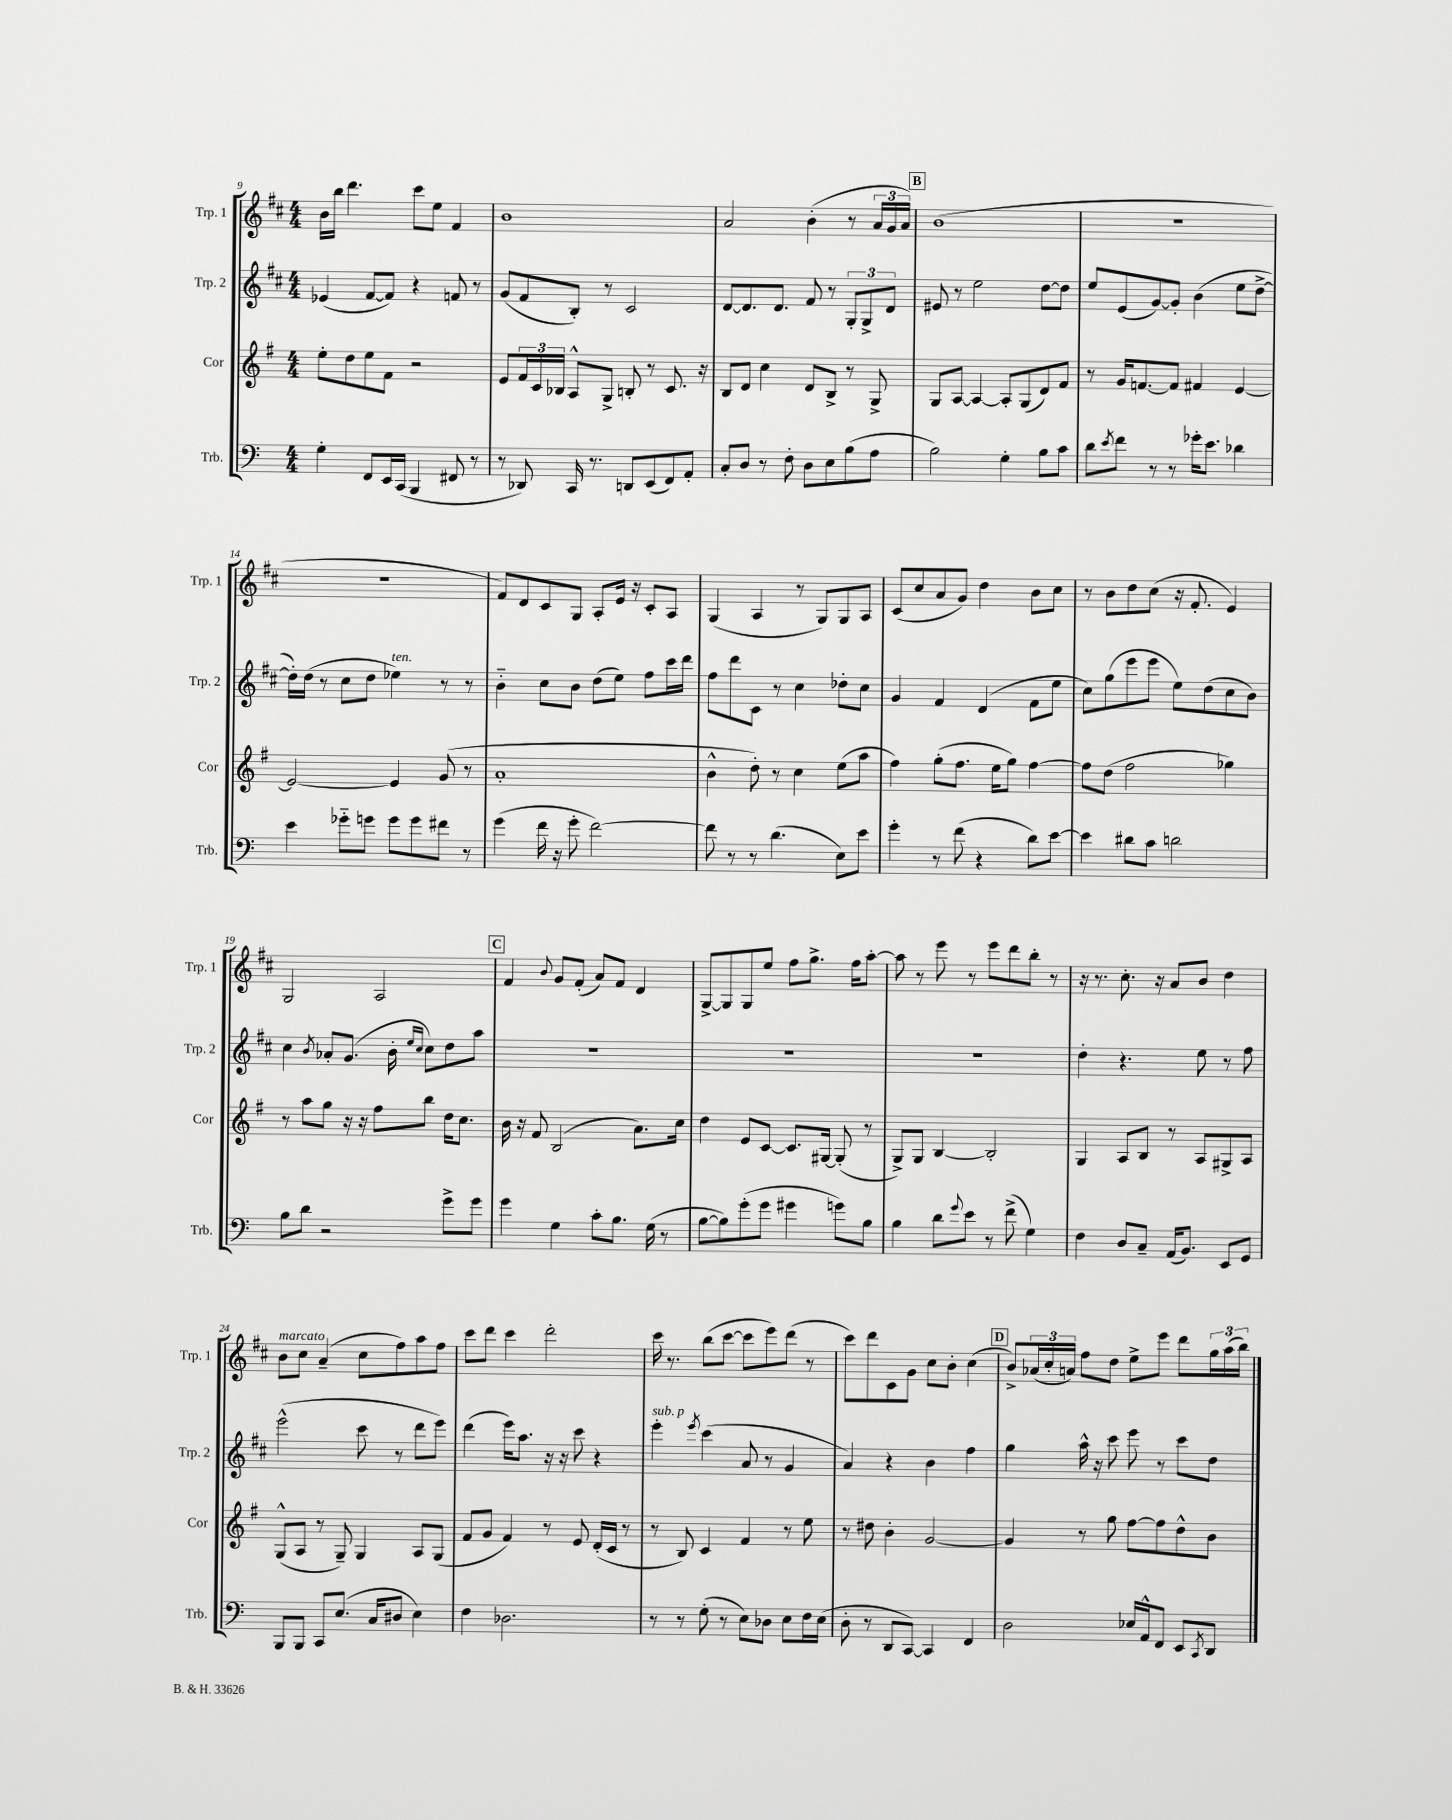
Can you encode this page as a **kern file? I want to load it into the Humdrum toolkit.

**kern	**kern	**kern	**kern
*part4	*part3	*part2	*part1
*staff4	*staff3	*staff2	*staff1
*I"Trb.	*I"Cor	*I"Trp. 2	*I"Trp. 1
*I'Trb.	*I'Cor	*I'Trp. 2	*I'Trp. 1
*clefF4	*clefG2	*clefG2	*clefG2
*k[]	*k[f#]	*k[f#c#]	*k[f#c#]
*M4/4	*M4/4	*M4/4	*M4/4
=9	=9	=9	=9
4G'\	8ee'\L	(4e-X/	16b\LL
.	.	.	16bb\JJ
.	8dd\	.	4.ddd\
8FF/L	8ee\	[8f#/L	.
16EE/L	8f#\J	8f#/J])	.
(16CC/JJ	.	.	.
4BBB/	2r	4r	8ccc#\L
.	.	.	8ee\J
8FF#X/	.	8fn/	4f#/
8r	.	8r	.
=10	=10	=10	=10
8r	8e/L	(8g/L	1b
8DD-X/)	24f#/L	8f#/	.
.	24c/	.	.
.	24B-X/JJ	.	.
16CC/	8A^^/L	8B'/J)	.
8.r	.	.	.
.	8G^/J	8r	.
8DDn/L	8Bn'/	2c#/	.
(8EE/	8r	.	.
8FF/)	8.c/	.	.
8AA'/J	.	.	.
.	16r	.	.
=11	=11	=11	=11
8C'/L	8B/L	[8d/L	2a/
8D/J	8d/J	8.d/]	.
8r	4cc\	.	.
.	.	8.d/J	.
8F'\	.	.	.
8D\L	8d/L	8f#/	(4b'\
8E\	8B^/J	8r	.
(8B\	8r	12G'/L	8r
.	.	12G^/	.
8A\J	8G^/	.	24a/LL
.	.	12d/J	24g/
.	.	.	24a/JJ)
!!LO:REH:place=s1:t=B
=12	=12	=12	=12
2B\)	8G/L	8e#X/	(1b
.	[8A/J	8r	.
.	4A/_	2ee\	.
4G'\	8A'/L]	.	.
.	(8G/	.	.
8B\L	8d/)	[8dd\L	.
8c\J	8f#/J	8dd\J]	.
=13	=13	=13	=13
8d\L	8r	8ee/L	1r
8qe/	.	.	.
8f\J	16g/KL	(8e/	.
.	[8.fn/	.	.
8r	.	[8g/)	.
8r	8f/J]	8g'/J]	.
16g-X'\KL	4f#X/	(4b\	.
8.e\J	.	.	.
4d-X\	[4e/	8ee\L	.
.	.	[8dd^\J	.
!!LO:LB:g=z
=14	=14	=14	=14
4e\	2e/_	16dd'\LL])	1r
.	.	(16dd\JJ	.
.	.	8r	.
8g-X\L	.	8cc#\L	.
8gn\J	.	8dd\J	.
!	!	!LO:TX:a:i:t=ten.	!
8g\L	4e/]	4ee-X\)	.
8g\	.	.	.
8f#X\J	(8g/	8r	.
8r	8r	8r	.
=15	=15	=15	=15
(4g\	1a'	4b\	8f#/L)
.	.	.	8d/
16f\	.	8cc#\L	8c#/
16r	.	.	.
8g'\	.	8b\J	8G/J
[2f\)	.	(8dd\L	8A'/L
.	.	8ee\J)	16e/Jk
.	.	.	16r
.	.	8ff#\L	8c#'/L
.	.	16ccc#\L	8A/J
.	.	16ddd\JJ	.
=16	=16	=16	=16
8f\]	4b^^\	8ff#\L	(4G/
8r	.	8ddd\	.
8r	8dd'\)	8c#\J	4A/
(4.d\	8r	8r	.
.	4cc\	4cc#\	8r
.	.	.	8G/L)
8E\L)	(8ee\L	8dd-X'\L	8G/
8e\J	8aa\J	8cc#\J	8A/J
=17	=17	=17	=17
4g'\	4ff#\)	4g/	(8c#/L
.	.	.	8cc#/
8r	(8gg'\L	4f#/	8a/
(8f\	8.ff#\J	.	8g/J)
4r	.	(4d/	4dd\
.	16ee\KL	.	.
.	8gg\J)	.	.
8d\L)	[4ff#\	8f#\L	8b\L
[8e\J	.	8ee\J	8cc#\J
=18	=18	=18	=18
4e\]	8ff#\L]	8cc#\L)	8r
.	(8dd\J	(8gg\	8b\L
8d#X\L	2ff#\	8eee\	8dd\
8c\J	.	8eee\J	(8cc#\J
2dn\	.	8ee\L)	16r
.	.	.	8.f#'/
.	.	(8dd\	.
.	4gg-X\)	8cc#\	4e/)
.	.	8b\J)	.
!!LO:LB:g=z
=19	=19	=19	=19
8B\L	8r	4cc#\	2G/
8d\J	8aa\L	.	.
.	.	8qb/	.
2r	8gg\J	8a-X'/L	.
.	16r	(8.g/J	.
.	16r	.	.
.	8ff#\L	.	2A/
.	.	16b'\	.
.	.	16qqee/LL	.
.	.	16qqcc#/JJ	.
.	8bb\J	8cc#\L)	.
8g^\L	16dd\KL	8dd\	.
.	8.cc\J	.	.
8g\J	.	8aa\J	.
!!LO:REH:place=s1:t=C
=20	=20	=20	=20
4g\	16b\	1r	4f#/
.	16r	.	.
.	8f#/	.	.
.	.	.	8qqb/
4G\	(2B/	.	8g/L
.	.	.	(8f#'/J
8c'\L	.	.	8a/L)
8.B\J	.	.	8f#/J
.	8.a\L)	.	4d/
(16G\	.	.	.
8r	.	.	.
.	16cc\Jk	.	.
=21	=21	=21	=21
[8B\L	4dd\	1r	[8G^/L
8B\])	.	.	8G/]
(8g'\	8e/L	.	8G/
8g\J	[8c/J	.	8ee/J
4g#X\	8.c/L]	.	8ff#\L
.	.	.	8.gg^\J
.	[16G#X/Jk	.	.
8gn\L)	(8G#'/]	.	.
.	.	.	16ff#\KL
8B\J	8r	.	[8aa'\J
=22	=22	=22	=22
4B\	8G^/L)	1r	8aa\]
.	8G/J	.	8r
8d\L	[4B/	.	8eee\
8qqg/	.	.	.
8e\J	.	.	8r
8r	2B'/]	.	8eee\L
(8f^\	.	.	8ddd\
4G\)	.	.	8bb'\J
.	.	.	8r
=23	=23	=23	=23
4F\	4G/	4dd'\	16r
.	.	.	8.r
8D/L	8A/L	4.r	8.cc#'\
8C~/J	8B/J	.	.
.	.	.	16r
(16AA/KL	8r	.	8a/L
8.BB/J)	.	.	.
.	8A/L	8ee\	8b/J
8EE/L	8G#X^/	8r	4dd\
8GG/J	8A/J	8ff#\	.
!!LO:LB:g=z
=24	=24	=24	=24
!	!	!	!LO:TX:a:i:t=marcato
8BBB/L	(8G^^/L	(2eee^^\	8b\L
8BBB/J	8A/J	.	8cc#\J
8CC/L	8r	.	(4a~/
(8.E/J	8G~/)	.	.
.	4G/	8ccc#\	8cc#\L
16C/KL	.	.	.
8D#X/J	.	8r	8ff#\)
4E\)	8A/L	8ddd\L	8aa\
.	(8G/J	8eee\J)	8ff#\J
=25	=25	=25	=25
4F\	8f#/L	(4ddd\	8ccc#\L
.	8g/J	.	8ddd\J
2.D-X\	4f#/)	16eee\KL)	4ccc#\
.	.	8.aa\J	.
.	8r	16r	2ddd'\
.	.	16r	.
.	8e/	8ccc#\	.
.	(16d'/LL	4r	.
.	16c/JJ	.	.
.	8r	.	.
=26	=26	=26	=26
!	!	!LO:TX:a:i:t=sub. p	!
8r	8r	4eee'\	16ccc#\
.	.	.	8.r
8r	8B/)	.	.
.	.	8qeee/	.
(8G'\	4c/	(4ccc#\	(8bb\L
8r	.	.	[8ccc#\J
8E\L)	4f#/	8a/	8ccc#\L]
8D-X\J	.	8r	8eee\)
8E\L	8r	4g/	(8ddd\J
16F\L	8ee\	.	8r
(16E\JJ	.	.	.
=27	=27	=27	=27
8D'\	8r	4a/)	8ccc#\L)
8r	8dd#X\	.	8ddd\
8DD/L	4b'\	4r	8c#\
[8CC/J)	.	.	8g\J
4CC/]	[2g/	4b\	8cc#\L
.	.	.	8b'\J
4FF/	.	4ff#\	(4cc#\
!!LO:REH:place=s1:t=D
=28	=28	=28	=28
2D\	4g/]	4gg\	8b^/L)
.	.	.	(24a-X/L
.	.	.	24cc#'/
.	.	.	24an/JJ)
.	8r	16aa^^\	8ff#\L
.	.	16r	.
.	8gg\	8ccc#\	8dd\J
16E-X/LL	[8ff#\L	8eee\	8ee^\L
16AA^^/J	.	.	.
8FF/J	8ff#\]	8r	8eee\J
8EE/L	8dd^^\	8ccc#\L	8ddd\L
8qCC/	.	.	.
8DD/J	8b\J	8dd\J	24gg\L
.	.	.	(24aa\
.	.	.	24bb\JJ)
==	==	==	==
*-	*-	*-	*-
